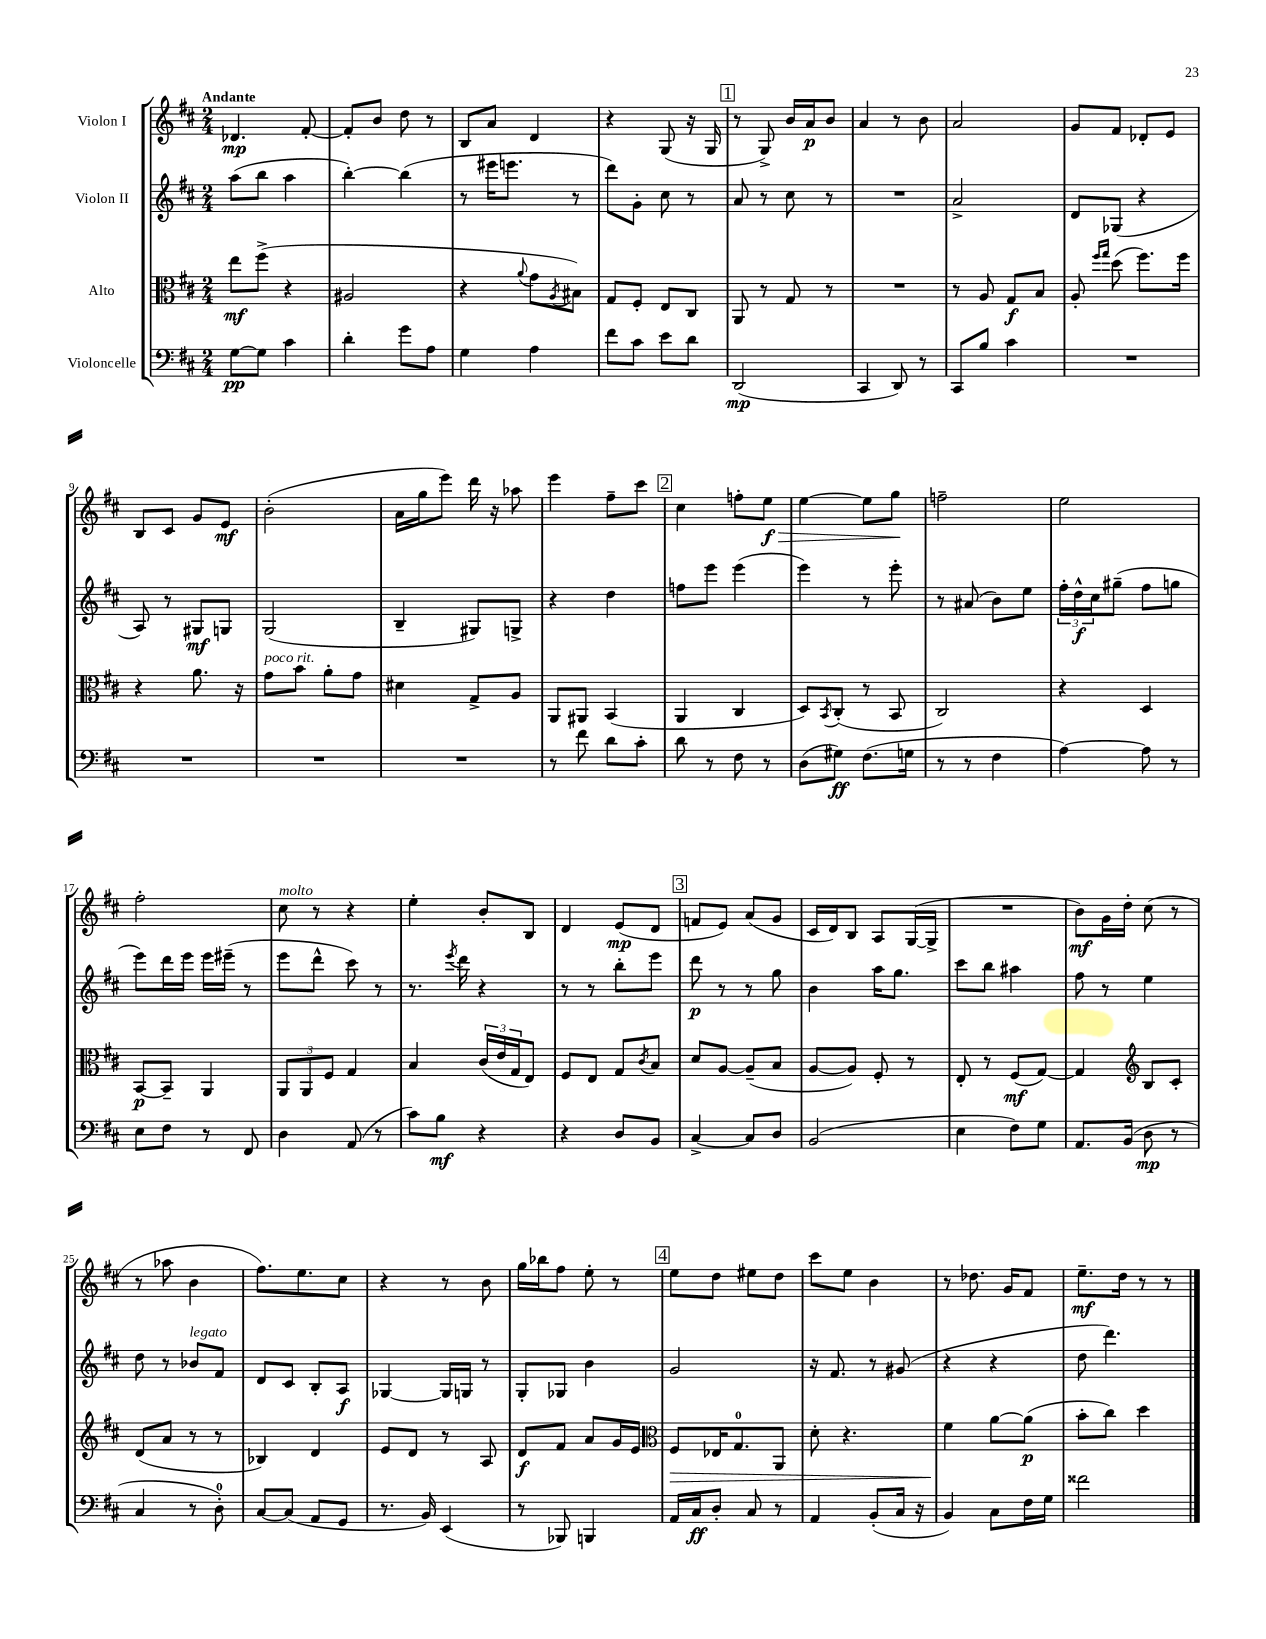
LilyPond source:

<<
\new StaffGroup <<
\new Staff = "s0" \with { instrumentName = "Violon I" } {
    \clef treble \key d \major \numericTimeSignature \time 2/4 \tempo "Andante"
    des'4.\mp fis'8~-. |
    fis'8-. b'8 d''8 r8 |
    b8 a'8 d'4 |
    r4 g8( r16 g16 |
    \mark \markup { \box "1" } r8 g8->) b'16 a'16\p b'8 |
    a'4 r8 b'8 |
    a'2 |
    g'8 fis'8 des'8-. e'8 |
    b8 cis'8 g'8 e'8\mf |
    b'2-.( |
    a'16 g''16 e'''8) d'''16 r16 aes''8 |
    e'''4 fis''8-- cis'''8 |
    \mark \markup { \box "2" } cis''4 f''8-. e''8\f\> |
    e''4~ e''8 g''8\! |
    f''2-- |
    e''2 |
    fis''2-. |
    cis''8^\markup { \italic "molto" } r8 r4 |
    e''4-. b'8-. b8 |
    d'4 e'8\mp( d'8 |
    \mark \markup { \box "3" } f'8 e'8) a'8( g'8 |
    cis'16 d'16) b8 a8 g16~( g16-> |
    R2 |
    b'8\mf) g'16 d''16-. cis''8( r8 |
    r8 aes''8 b'4 |
    fis''8.) e''8. cis''8 |
    r4 r8 b'8 |
    g''16 bes''16 fis''8 e''8-. r8 |
    \mark \markup { \box "4" } e''8 d''8 eis''8 d''8 |
    cis'''8 e''8 b'4 |
    r8 des''8. g'16 fis'8 |
    e''8.--\mf d''16 r8 r8 \bar "|." |
}
\new Staff = "s1" \with { instrumentName = "Violon II" } {
    \clef treble \key d \major \numericTimeSignature \time 2/4
    a''8( b''8 a''4 |
    b''4~-.) b''4( |
    r8 eis'''16 e'''8. r8 |
    d'''8) g'8-. cis''8 r8 |
    \mark \markup { \box "1" } a'8 r8 cis''8 r8 |
    R2 |
    a'2-> |
    d'8 ges8( r4 |
    a8) r8 gis8\mf g8 |
    g2( |
    b4-- gis8) g8-> |
    r4 d''4 |
    \mark \markup { \box "2" } f''8 e'''8 e'''4( |
    e'''4) r8 e'''8-. |
    r8 ais'8( b'8) e''8 |
    \tuplet 3/2 { fis''16-. d''16-^\f cis''16 } gis''8--( fis''8 g''8 |
    e'''8) d'''16 e'''16 e'''16 eis'''16--( r8 |
    e'''8 d'''8-^ cis'''8) r8 |
    r8. \acciaccatura { e'''8 } d'''16 r4 |
    r8 r8 b''8-. e'''8 |
    \mark \markup { \box "3" } d'''8\p r8 r8 g''8 |
    b'4 a''16 g''8. |
    cis'''8 b''8 ais''4 |
    fis''8 r8 e''4 |
    d''8 r8 bes'8^\markup { \italic "legato" } fis'8 |
    d'8 cis'8 b8-. a8\f |
    ges4~ ges16 g16 r8 |
    g8-. ges8 b'4 |
    \mark \markup { \box "4" } g'2 |
    r16 fis'8. r8 gis'8( |
    r4 r4 |
    d''8 d'''4.) \bar "|." |
}
\new Staff = "s2" \with { instrumentName = "Alto" } {
    \clef alto \key d \major \numericTimeSignature \time 2/4
    e''8\mf fis''8->( r4 |
    ais2 |
    r4 \appoggiatura { a'8 } g'8 \acciaccatura { a8 } bis8) |
    g8 fis8-. e8 cis8 |
    \mark \markup { \box "1" } a,8 r8 g8 r8 |
    R2 |
    r8 a8 g8\f b8 |
    a8-. \grace { fis''16 g''16 } d''8( fis''8.) fis''16 |
    r4 a'8. r16 |
    g'8^\markup { \italic "poco rit." } b'8 a'8-. g'8 |
    dis'4 g8-> a8 |
    a,8 ais,8 b,4( |
    \mark \markup { \box "2" } a,4 cis4 |
    d8) \acciaccatura { b,8 } cis8-.( r8 b,8 |
    cis2) |
    r4 d4 |
    b,8~\p b,8-- a,4 |
    \tuplet 3/2 { a,8 a,8 fis8 } g4 |
    b4 \tuplet 3/2 { cis'16( e'16 g16 } e8) |
    fis8 e8 g8 \acciaccatura { cis'8 } b8 |
    \mark \markup { \box "3" } d'8 a8~ a8--( b8 |
    a8~ a8) fis8-. r8 |
    e8-. r8 fis8\mf( g8~) |
    g4 \clef treble b8 cis'8-. |
    d'8( a'8 r8 r8 |
    bes4) d'4 |
    e'8 d'8 r8 a8 |
    d'8\f fis'8 a'8 g'16 e'16 |
    \mark \markup { \box "4" } \clef alto fis8\> ees16 g8.-0 a,8 |
    d'8-. r4. |
    fis'4\! a'8~ a'8\p( |
    b'8-. cis''8) d''4 \bar "|." |
}
\new Staff = "s3" \with { instrumentName = "Violoncelle" } {
    \clef bass \key d \major \numericTimeSignature \time 2/4
    g8~\pp g8 cis'4 |
    d'4-. g'8 a8 |
    g4 a4 |
    fis'8 cis'8 e'8 d'8 |
    \mark \markup { \box "1" } d,2\mp( |
    cis,4 d,8) r8 |
    cis,8 b8 cis'4 |
    R2 |
    R2 |
    R2 |
    R2 |
    r8 fis'8 d'8 cis'8-. |
    \mark \markup { \box "2" } d'8 r8 fis8 r8 |
    d8( gis8\ff) fis8.( g16 |
    r8 r8 fis4 |
    a4~) a8 r8 |
    e8 fis8 r8 fis,8 |
    d4 a,8( r8 |
    cis'8) b8\mf r4 |
    r4 d8 b,8 |
    \mark \markup { \box "3" } cis4~-> cis8 d8 |
    b,2( |
    e4 fis8) g8 |
    a,8. b,16( d8\mp r8 |
    cis4 r8 d8-0-.) |
    cis8~ cis8( a,8 g,8 |
    r8. b,16) e,4( |
    r8 bes,,8) b,,4 |
    \mark \markup { \box "4" } a,16 cis16\ff d8-. cis8 r8 |
    a,4 b,8-.( cis16 r16 |
    b,4) cis8 fis16 g16 |
    fisis'2 \bar "|." |
}
>>
>>
